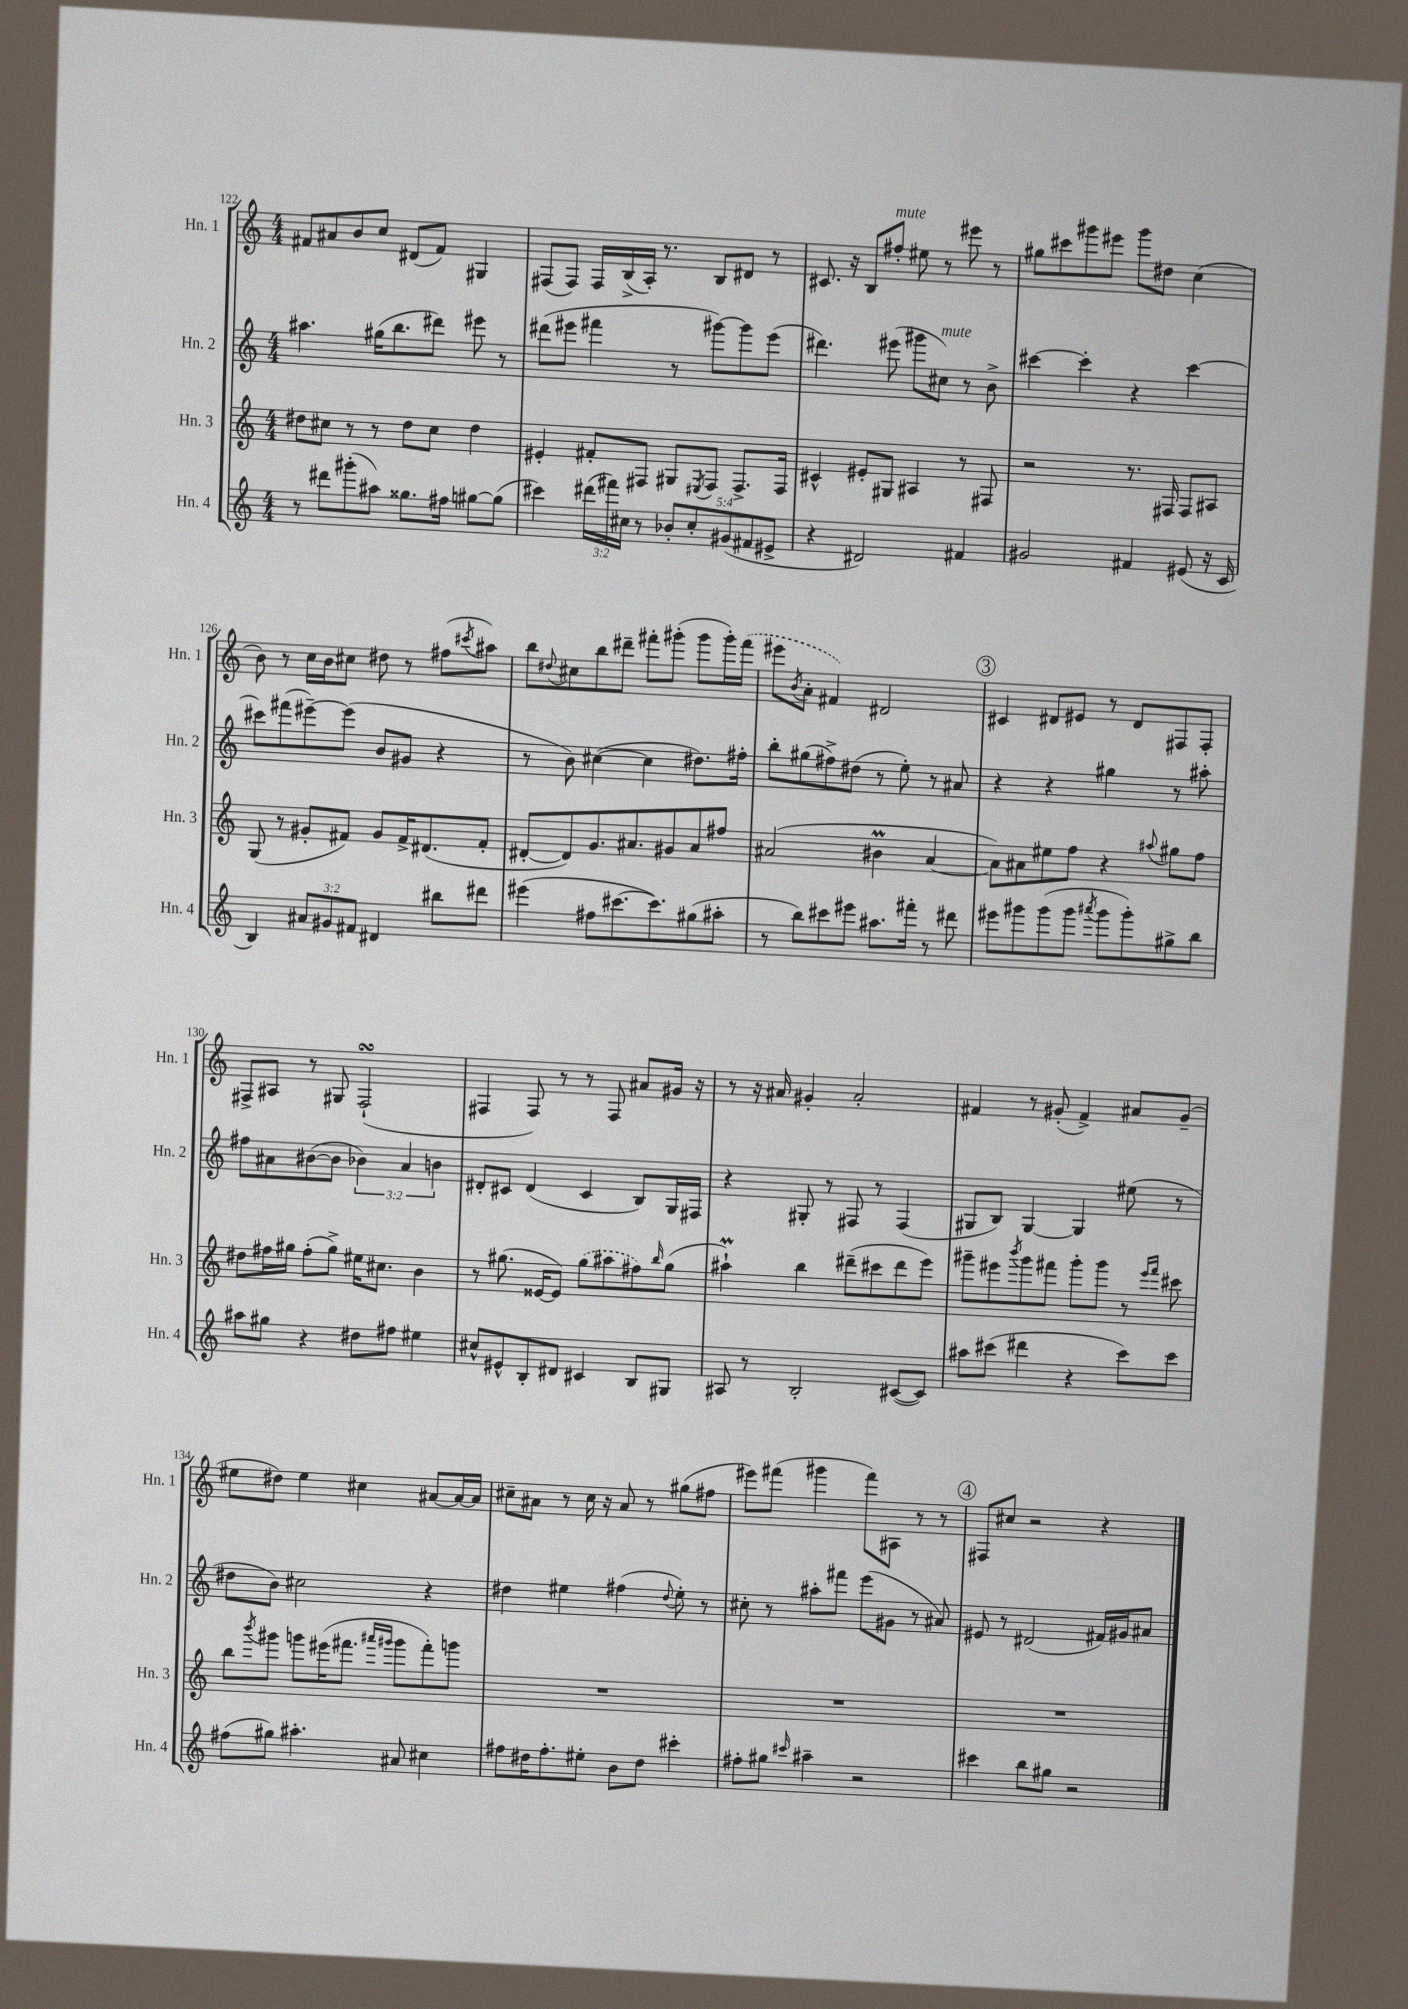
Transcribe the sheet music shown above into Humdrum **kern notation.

**kern	**kern	**kern	**kern
*staff4	*staff3	*staff2	*staff1
*clefG2	*clefG2	*clefG2	*clefG2
*k[]	*k[]	*k[]	*k[]
*M4/4	*M4/4	*M4/4	*M4/4
8r	8dd#	4.aa#	8f#
8ddd#	8cc#	.	8a#
(8ggg#'	8r	.	8b
8aa#)	8r	(16gg#	8cc
.	.	8.bb	.
8.gg##	8dd#	.	(8d#
.	8cc#	8ddd#)	8f#)
16ff#	.	.	.
[8gg#	4dd#	8eee#	4G#
(8gg#]	.	8r	.
=	=	=	=
4ccc#)	4e#'	(8ddd#	(8F#
.	.	8eee#	8F#)
(24ddd#	8f#'	4fff#	16F#
24fff#)	.	.	.
.	.	.	(16B^
24cc#	.	.	.
8r	8F#	.	16A')
.	.	.	8.r
10b-'	8G#	8r	.
10cc#'	.	.	.
.	8qE#	.	.
.	8F#	[8ggg#)	8B
(10g#	.	.	.
.	8.F#^	8ggg#]	8d#
10f#	.	.	.
.	.	(8eee#	8r
10e#^	.	.	.
.	16F#	.	.
=	=	=	=
4r	4c#^^	4.ddd#)	8.c#
.	.	.	16r
2d#)	8e#'	.	8B
.	8G#	(8eee#	8ff#'
.	4A#	8ggg#	8ee#
.	.	8cc#)	8r
4f#	8r	8r	8eee#
.	8F#	8b^	8r
=	=	=	=
2g#	2r	[4ccc#	8gg#
.	.	.	8ccc#
.	.	4ccc#']	8ggg#
.	.	.	8eee#
4f#	8.r	4r	8ggg#
.	.	.	8dd#
.	16F#	.	.
(8e#	8F#	[4ccc#	(4cc
16r	8A#	.	.
16c	.	.	.
=	=	=	=
4B)	(8G	8ccc#]	8b)
.	8r	(8fff#	8r
12a#	8g#'	[8eee#~)	16cc
.	.	.	16b
12g#	.	.	.
.	8f#)	(8eee#]	8cc#
12f#	.	.	.
4d#	8g#	8b	8dd#
.	16f#^	8g#	8r
.	(8.d#	.	.
8bb#	.	4r	(8ff#
.	.	.	8qccc#
8ddd#	8f#'	.	8aa#)
=	=	=	=
(4eee#	[8d#'	8r	8bb
.	.	.	8qqdd#
.	8d#])	8b)	8cc#
8ff#	8.g	([4cc#	8bb
[8.ccc#	.	.	8ddd#~
.	8.a#	.	.
.	.	4cc#]	8fff#'
8.ccc#])	.	.	.
.	8g#	.	(8ggg#'
(8gg#	8a#	8.dd#)	8ggg#
8aa#'	8ff#	.	16ggg#')
.	.	16ff#'	(16fff#
=	=	=	=
8r	(2a#	8bb'	8eee#
.	.	.	8qb
8bb)	.	(8gg#	8a'
8ccc#	.	8ff#^)	4f#)
8eee#	.	(8dd#	.
8.aa#	4b#	8r	2d#
.	.	8ee')	.
16fff#'	.	.	.
8r	[4a#	8r	.
8ddd#	.	8a#	.
=	=	=	=
8eee#	8a#])	4r	4c#
8ggg#	8a#	.	.
(8ggg#	8ee#	4r	8d#
8ggg#	8ff	.	8e#
8qaaa#	.	.	.
8ggg#	4r	4gg#	8r
8ggg#')	.	.	8d#
.	8qqaa#	.	.
8gg#^	8gg#	8r	8F#
8bb	8ff	8aa#'	8F#'
=	=	=	=
8aa#	8dd#	8ff#	8F#^
8gg#	16ff#	8a#	8A#
.	16gg#	.	.
4r	(8ff#'	([8b#	8r
.	8gg#^)	8b#]	8G#
8dd#	16ee#	6b-)	(2F#`
.	8.cc#	.	.
8ff#	.	.	.
.	.	6a#	.
4ee#	4b	.	.
.	.	6b	.
=	=	=	=
8cc#^^	8r	8d#'	4F#
8e#^^	(8.gg#	8c#	.
8B'	.	(4d#	8F#)
.	[16e##	.	.
8d#	8e##])	.	8r
4c#	(8gg#	4c#	8r
.	8aa#	.	8F#
8B	8ff#)	8B)	8a#
.	16qqbb	.	.
8G#	(8gg#	16G	16g#
.	.	16F#	16r
=	=	=	=
8A#	4aa#`)	4r	8r
8r	.	.	16r
.	.	.	16a#
2B'	4bb	8G#'	4g#'
.	.	8r	.
.	(8ddd#~	8F#	2a#'
.	8ccc#	8r	.
([8c#	8ddd#	(4F#	.
8c#])	8eee)	.	.
=	=	=	=
8aa#	8ggg#~	8G#	4f#
(8ccc#	8eee#	8B)	.
.	8qbbb	.	.
4ddd#	8ggg#	[4G#	8r
.	8fff#	.	(8g#'
4r	8ggg#'	4G#]	4f#^)
.	8ggg#	.	.
8ccc#)	8r	(8ee#	8a#
.	16qqeee#	.	.
.	16qqfff#	.	.
8ccc#	8ccc#	8r	(8g#~
=	=	=	=
(8ff#	8bb	8dd#	8ee#
.	8qbbb	.	.
8gg#)	8ggg#	8b)	8dd#)
4.aa#'	8ggg	2cc#	4ee#
.	(16eee#	.	.
.	8.fff#	.	.
.	.	.	4cc#
.	16qqaaa#	.	.
.	16qqggg#	.	.
8a#	8ggg#	.	.
4cc#	8fff#')	4r	[8a#
.	8ggg	.	16a#_
.	.	.	16a#]
=	=	=	=
8ff#	1r	4dd#	8cc#~
16dd#	.	.	8a#
8.ff#'	.	.	.
.	.	4ee#	8r
8ee#'	.	.	16cc#
.	.	.	16r
8b	.	(4ff#	8a#
8dd#	.	.	8r
.	.	8qqdd#	.
4ccc#'	.	8ee#')	(8gg#
.	.	8r	8ff#
=	=	=	=
8ff#'	1r	8cc#'	8eee#)
8gg#	.	8r	(8fff#
16qqccc#	.	.	.
4aa#~	.	8aa#'	4ggg#
.	.	8fff#	.
2r	.	(8eee	8fff#)
.	.	8g#	8A#
.	.	8r	8r
.	.	8a#)	8r
=	=	=	=
4ccc#	1r	8e#	8F#
.	.	8r	8cc#
8bb	.	(2d#	2r
8gg#	.	.	.
2r	.	.	.
.	.	16f#)	4r
.	.	16g#	.
.	.	8a#	.
==	==	==	==
*-	*-	*-	*-
